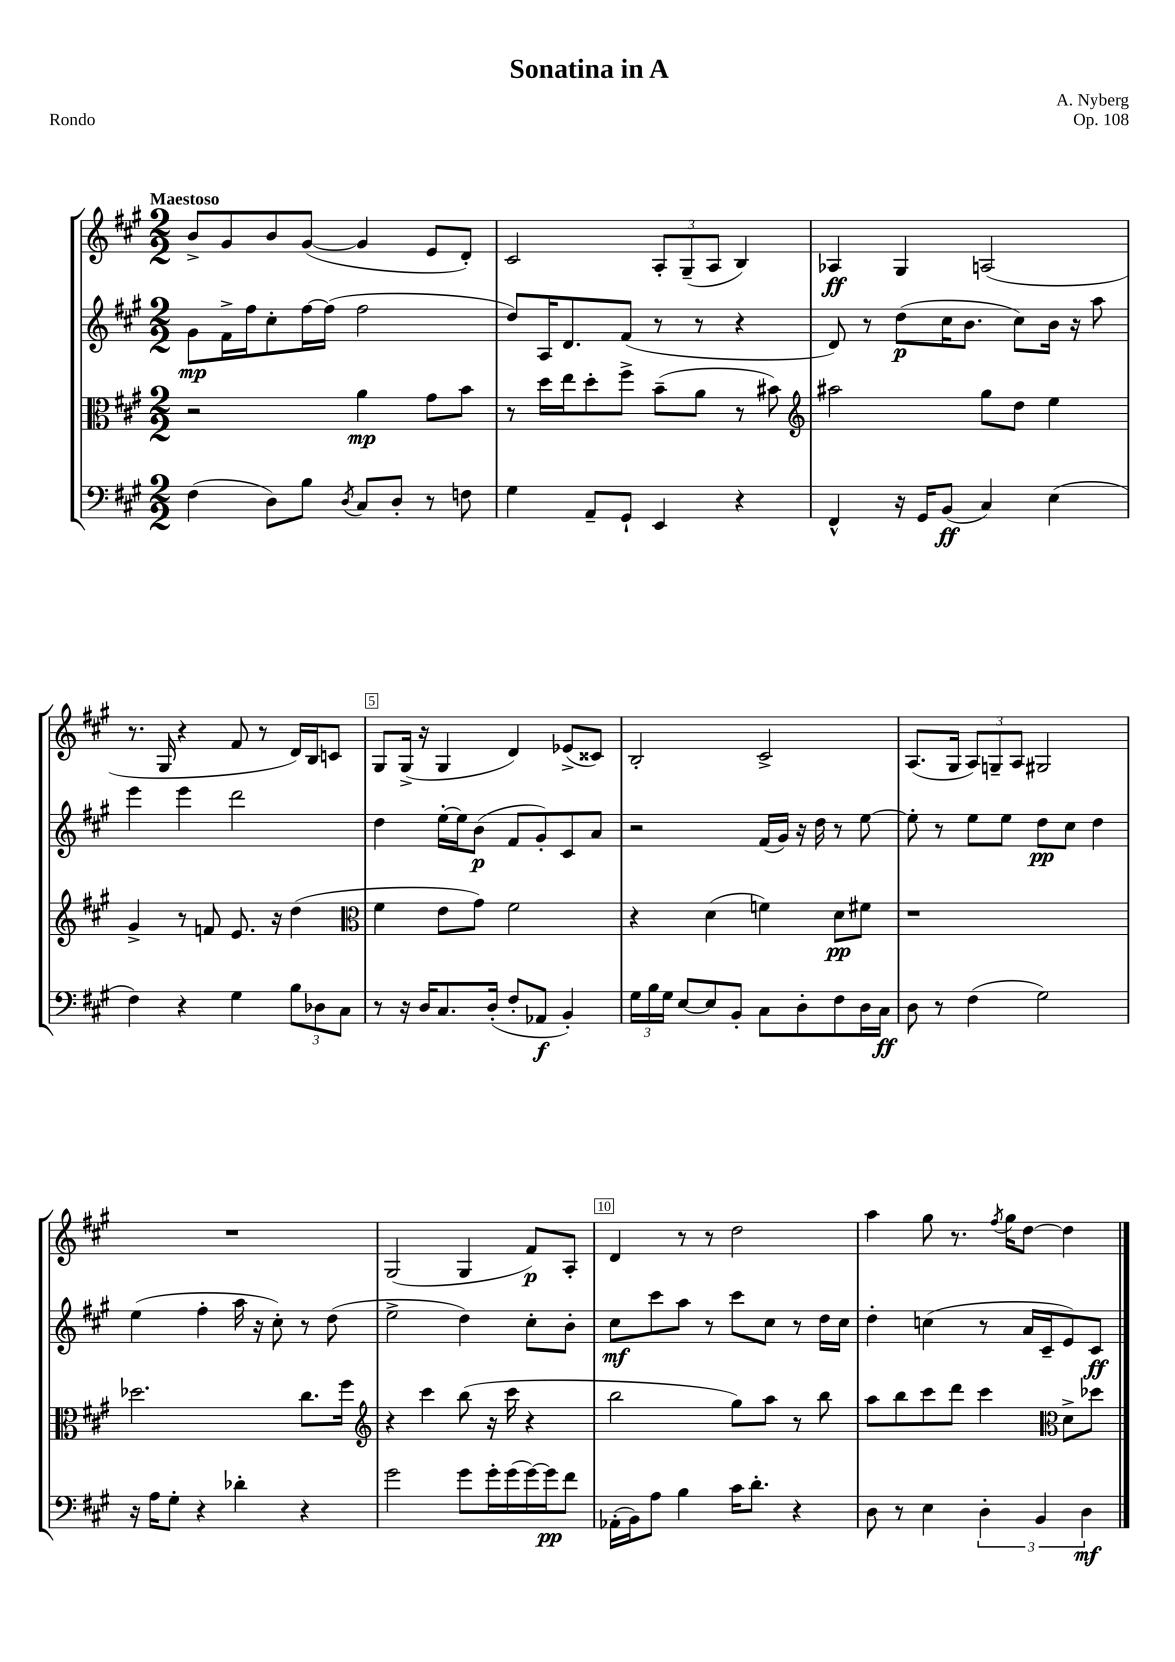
\header { title = "Sonatina in A" composer = "A. Nyberg" opus = "Op. 108" piece = "Rondo" }
<<
\new StaffGroup <<
\new Staff = "s0" {
    \clef treble \key a \major \numericTimeSignature \time 2/2 \tempo "Maestoso"
    \autoBeamOff b'8[-> gis'8 b'8 gis'8]~( gis'4 e'8[ d'8]-.) |
    cis'2 \tuplet 3/2 { a8[-. gis8--( a8] } b4) |
    aes4\ff gis4 a2( |
    r8. gis16 r4 fis'8 r8 d'16[) b16 c'8] |
    gis8[ gis16]->( r16 gis4 d'4) ees'8[->( cisis'8]) |
    b2-. cis'2-> |
    a8.[( gis16] \tuplet 3/2 { a8[) g8-- a8] } gis2 |
    R1 |
    gis2( gis4 fis'8[\p) a8]-. |
    d'4 r8 r8 d''2 |
    a''4 gis''8 r8. \acciaccatura { fis''8 } gis''16[ d''8]~ d''4 \bar "|." |
}
\new Staff = "s1" {
    \clef treble \key a \major \numericTimeSignature \time 2/2
    \autoBeamOff gis'8[\mp fis'16-> fis''16 cis''8-. fis''16~ fis''16]( fis''2 |
    d''8[) a16 d'8. fis'8]( r8 r8 r4 |
    d'8) r8 d''8[\p( cis''16 b'8.] cis''8[) b'16] r16 a''8 |
    e'''4 e'''4 d'''2 |
    d''4 e''16[~-. e''16 b'8]\p( fis'8[ gis'8-.) cis'8 a'8] |
    r2 fis'16[( gis'16]) r16 d''16 r8 e''8~ |
    e''8-. r8 e''8[ e''8] d''8[\pp cis''8] d''4 |
    e''4( fis''4-. a''16 r16 cis''8-.) r8 d''8( |
    e''2-> d''4) cis''8[-. b'8]-. |
    cis''8[\mf cis'''8 a''8] r8 cis'''8[ cis''8] r8 d''16[ cis''16] |
    d''4-. c''4( r8 a'16[ cis'16-- e'8) cis'8]\ff \bar "|." |
}
\new Staff = "s2" {
    \clef alto \key a \major \numericTimeSignature \time 2/2
    \autoBeamOff r2 a'4\mp gis'8[ b'8] |
    r8 d''16[ e''16 d''8-. fis''8]-> b'8[--( a'8] r8 bis'8) |
    \clef treble ais''2 gis''8[ d''8] e''4 |
    gis'4-> r8 f'8 e'8. r16 d''4( |
    \clef alto fis'4 e'8[ gis'8]) fis'2 |
    r4 d'4( f'4) d'8[\pp fis'8] |
    r1 |
    des''2. cis''8.[ fis''16] |
    \clef treble r4 cis'''4 b''8( r16 cis'''16 r4 |
    b''2 gis''8[) a''8] r8 b''8 |
    a''8[ b''8 cis'''8 d'''8] cis'''4 \clef alto d'8[-> des''8] \bar "|." |
}
\new Staff = "s3" {
    \clef bass \key a \major \numericTimeSignature \time 2/2
    \autoBeamOff fis4( d8[) b8] \acciaccatura { d8 } cis8[ d8]-. r8 f8 |
    gis4 a,8[-- gis,8]-! e,4 r4 |
    fis,4-^ r16 gis,16[ b,8]\ff( cis4) e4( |
    fis4) r4 gis4 \tuplet 3/2 { b8[ des8 cis8] } |
    r8 r16 d16[ cis8. d16]-.( fis8[-. aes,8]\f b,4-.) |
    \tuplet 3/2 { gis16[ b16 gis16] } e8[~ e8 b,8]-. cis8[ d8-. fis8 d16 cis16]\ff |
    d8 r8 fis4( gis2) |
    r16 a16[ gis8]-. r4 des'4-. r4 |
    gis'2 gis'8[ gis'16-. gis'16( gis'16~) gis'16\pp fis'8] |
    aes,16[-.( b,16) a8] b4 cis'16[ d'8.]-. r4 |
    d8 r8 e4 \tuplet 3/2 { d4-. b,4 d4\mf } \bar "|." |
}
>>
>>
\layout { \context { \Score \override BarNumber.break-visibility = ##(#f #t #t) barNumberVisibility = #(every-nth-bar-number-visible 5) \override BarNumber.stencil = #(make-stencil-boxer 0.1 0.3 ly:text-interface::print) } }
